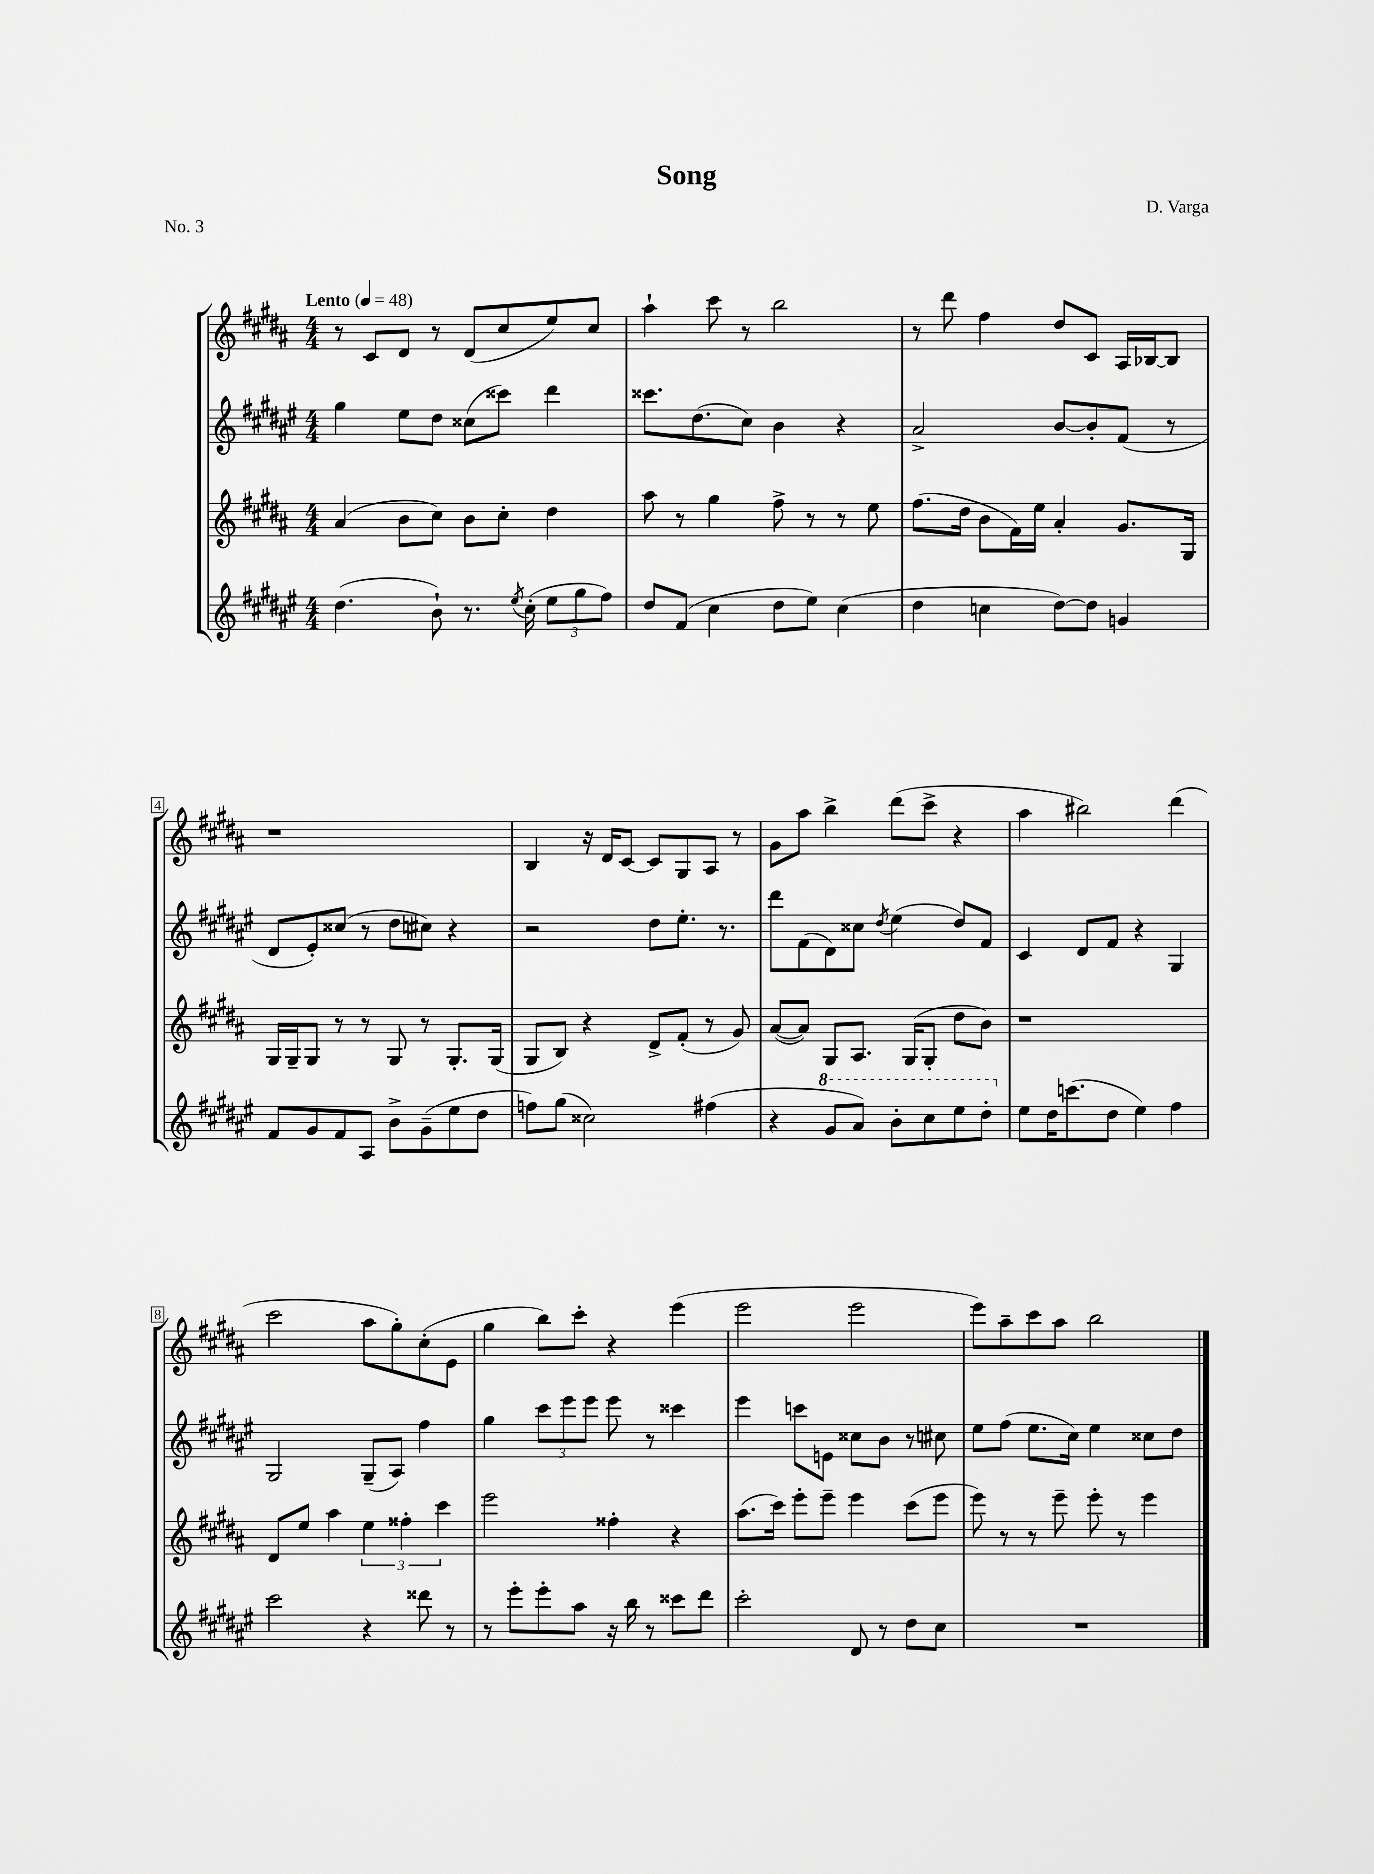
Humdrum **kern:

**kern	**kern	**kern	**kern
*staff4	*staff3	*staff2	*staff1
*clefG2	*clefG2	*clefG2	*clefG2
*k[f#c#g#d#a#e#]	*k[f#c#g#d#a#]	*k[f#c#g#d#a#e#]	*k[f#c#g#d#a#]
*M4/4	*M4/4	*M4/4	*M4/4
*MM48	*MM48	*MM48	*MM48
(4.dd#	(4a#	4gg#	8r
.	.	.	8c#
.	8b	8ee#	8d#
8b`)	8cc#)	8dd#	8r
8.r	8b	(8cc##	(8d#
.	8cc#'	8ccc##)	8cc#
8qee#	.	.	.
(16cc#'	.	.	.
12ee#	4dd#	4ddd#	8ee)
12gg#	.	.	.
.	.	.	8cc#
12ff#)	.	.	.
=	=	=	=
8dd#	8aa#	8.ccc##	4aa#`
(8f#	8r	.	.
.	.	(8.dd#	.
4cc#	4gg#	.	8ccc#
.	.	8cc#)	8r
8dd#	8ff#^	4b	2bb
8ee#)	8r	.	.
(4cc#	8r	4r	.
.	8ee	.	.
=	=	=	=
4dd#	(8.ff#	2a#^	8r
.	.	.	8ddd#
.	16dd#	.	.
4cc	8b	.	4ff#
.	16f#)	.	.
.	16ee	.	.
[8dd#)	4a#'	[8b	8dd#
8dd#]	.	8b']	8c#
4g	8.g#	(8f#	16A#
.	.	.	[16B-
.	.	8r	8B-]
.	16G#	.	.
=	=	=	=
8f#	16G#	8d#	1r
.	16G#~	.	.
8g#	8G#	8e#')	.
8f#	8r	(8cc##	.
8A#	8r	8r	.
8b^	8G#	8dd#	.
(8g#~	8r	8cc#)	.
8ee#	8.G#'	4r	.
8dd#	.	.	.
.	(16G#	.	.
=	=	=	=
8ff)	8G#	2r	4B
(8gg#	8B)	.	.
2cc##)	4r	.	16r
.	.	.	16d#
.	.	.	[8c#
.	8d#^	8dd#	8c#]
.	(8f#'	8.ee#'	8G#
(4ff#	8r	.	8A#
.	.	8.r	.
.	8g#)	.	8r
=	=	=	=
4r	([8a#	8ddd#	8g#
.	8a#])	(8f#	8aa#
8gg#	8G#	8d#)	4bb^
8aa#)	8.A#	8cc##	.
.	.	8qdd#	.
8bb'	.	(4ee#	(8ddd#
.	(16G#	.	.
8ccc#	8G#'	.	8ccc#^
8eee#	8dd#	8dd#)	4r
8ddd#'	8b)	8f#	.
=	=	=	=
8ee#	1r	4c#	4aa#
16dd#	.	.	.
(8.ccc	.	.	.
.	.	8d#	2bb#)
8dd#	.	8f#	.
4ee#)	.	4r	.
4ff#	.	4G#	(4ddd#
=	=	=	=
2ccc#	8d#	2G#	2ccc#
.	8ee	.	.
.	4aa#	.	.
4r	6ee	(8G#~	8aa#
.	.	8A#)	8gg#')
.	6ff##'	.	.
8ddd##	.	4ff#	(8cc#'
.	6ccc#	.	.
8r	.	.	8e
=	=	=	=
8r	2eee	4gg#	4gg#
8eee#'	.	.	.
8eee#'	.	12ccc#	8bb)
.	.	12eee#	.
8aa#	.	.	8ccc#'
.	.	12eee#	.
16r	4ff##'	8eee#	4r
16bb	.	.	.
8r	.	8r	.
8ccc##	4r	4ccc##	(4eee
8ddd#	.	.	.
=	=	=	=
2ccc#'	(8.aa#	4eee#	2eee
.	16ccc#)	.	.
.	8eee'	8ccc	.
.	8eee~	8e	.
8d#	4eee	8cc##	2eee
8r	.	8b	.
8dd#	(8ccc#	8r	.
8cc#	8eee	8cc#	.
=	=	=	=
1r	8eee)	8ee#	8eee)
.	8r	(8ff#	8aa#~
.	8r	8.ee#	8ccc#
.	8eee~	.	8aa#
.	.	16cc#)	.
.	8eee'	4ee#	2bb
.	8r	.	.
.	4eee	8cc##	.
.	.	8dd#	.
==	==	==	==
*-	*-	*-	*-
